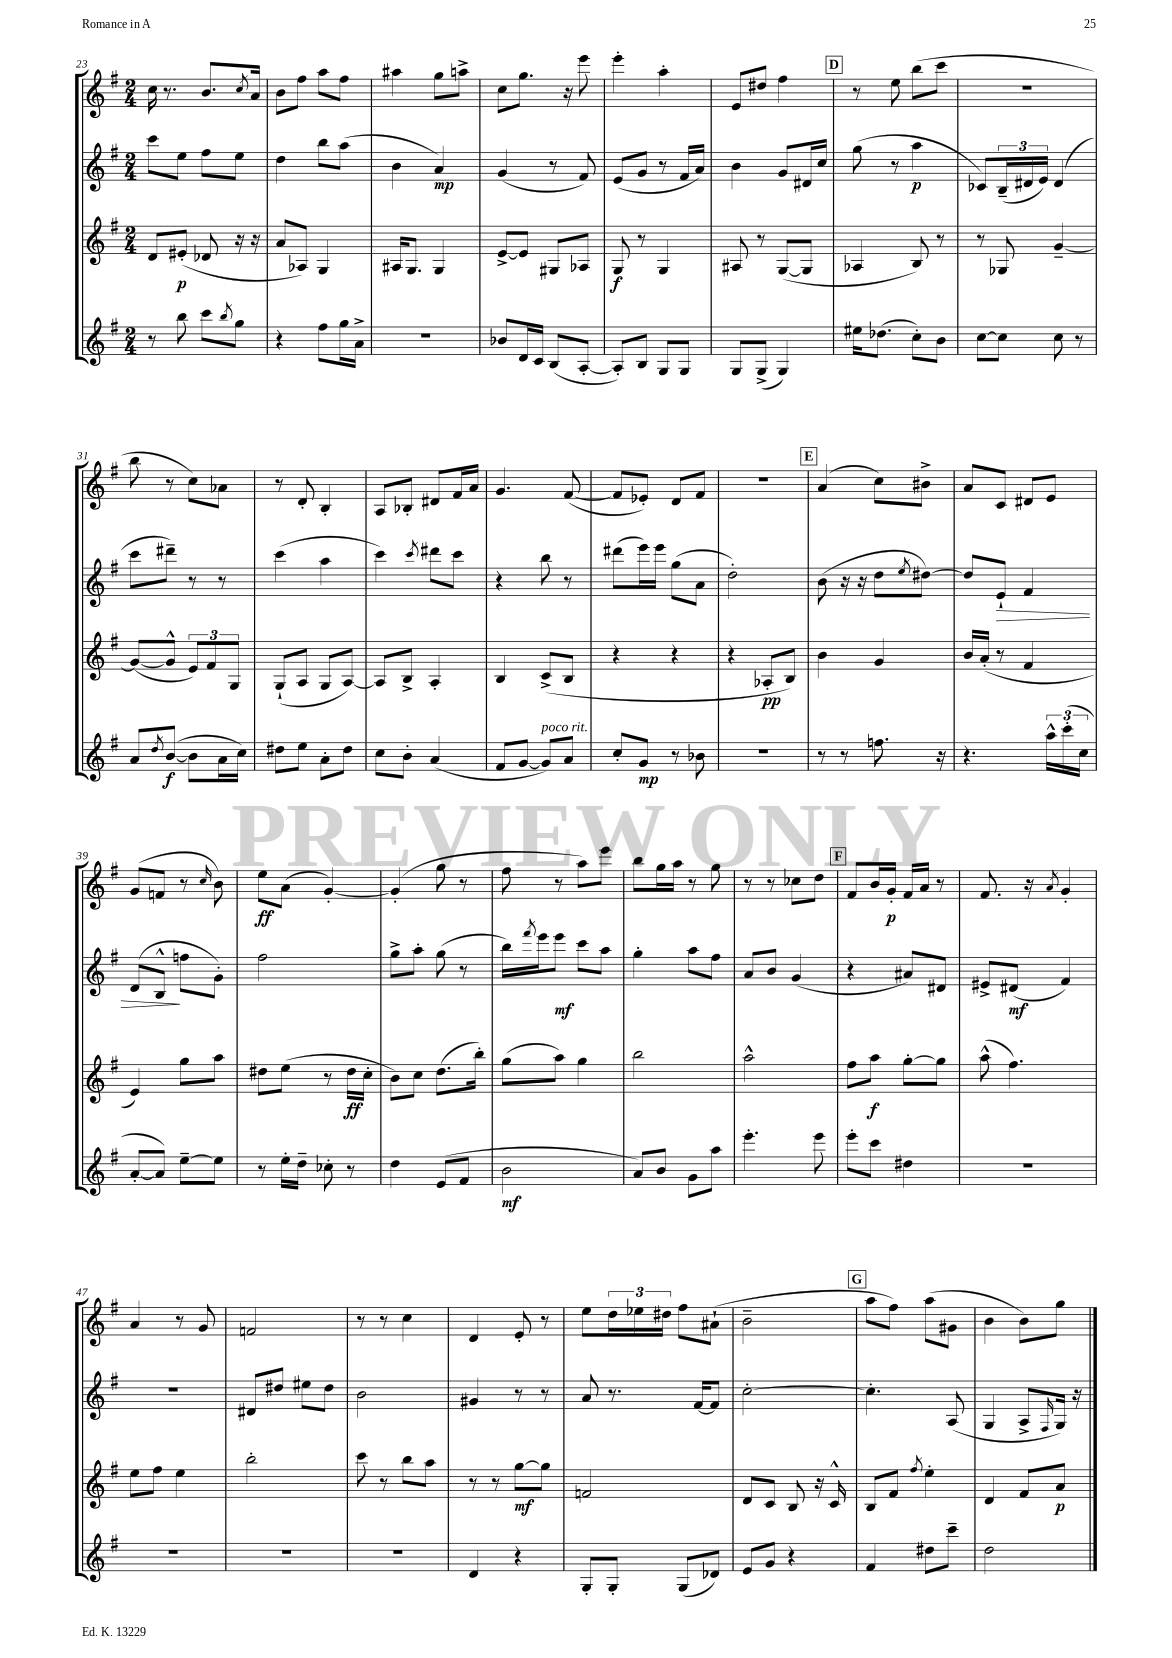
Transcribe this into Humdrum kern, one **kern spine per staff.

**kern	**dynam	**kern	**dynam	**kern	**dynam	**kern	**dynam
*part4	*part4	*part3	*part3	*part2	*part2	*part1	*part1
*staff4	*staff4	*staff3	*staff3	*staff2	*staff2	*staff1	*staff1
*clefG2	*	*clefG2	*	*clefG2	*	*clefG2	*
*k[f#]	*	*k[f#]	*	*k[f#]	*	*k[f#]	*
*M2/4	*	*M2/4	*	*M2/4	*	*M2/4	*
=23	=23	=23	=23	=23	=23	=23	=23
8r	.	8d/L	.	8ccc\L	.	16cc\	.
.	.	.	.	.	.	8.r	.
8bb\	.	(8e#X'/J	p	8ee\J	.	.	.
8ccc\L	.	8d-X/	.	8ff#\L	.	8.b/L	.
8qbb/	.	.	.	.	.	.	.
8gg\J	.	16r	.	8ee\J	.	.	.
.	.	.	.	.	.	8qcc/	.
.	.	16r	.	.	.	16a/Jk	.
=24	=24	=24	=24	=24	=24	=24	=24
4r	.	8a/L	.	4dd\	.	8b\L	.
.	.	8A-X/J)	.	.	.	8ff#\J	.
8ff#\L	.	4G/	.	8bb\L	.	8aa\L	.
16gg\L	.	.	.	(8aa\J	.	8ff#\J	.
16a^\JJ	.	.	.	.	.	.	.
=25	=25	=25	=25	=25	=25	=25	=25
2r	.	16A#X/KL	.	4b\	.	4aa#X\	.
.	.	8.G/J	.	.	.	.	.
.	.	4G/	.	4a/)	mp	8gg\L	.
.	.	.	.	.	.	8aan^\J	.
=26	=26	=26	=26	=26	=26	=26	=26
8b-X/L	.	[8e^/L	.	(4g/	.	8cc\L	.
16d/L	.	8e/J]	.	.	.	8.gg\J	.
16c/JJ	.	.	.	.	.	.	.
(8B/L	.	8G#X/L	.	8r	.	.	.
.	.	.	.	.	.	16r	.
[8A'/J	.	8A-X/J	.	8f#/)	.	8eee\	.
=27	=27	=27	=27	=27	=27	=27	=27
8A'/L])	.	8G/	f	(8e/L	.	4eee'\	.
8B/J	.	8r	.	8g/J	.	.	.
8G/L	.	4G/	.	8r	.	4aa'\	.
8G/J	.	.	.	16f#/LL	.	.	.
.	.	.	.	16a/JJ)	.	.	.
=28	=28	=28	=28	=28	=28	=28	=28
8G/L	.	8A#X/	.	4b\	.	8e/L	.
(8G^/J	.	8r	.	.	.	8dd#X/J	.
4G/)	.	([8G/L	.	8g/L	.	4ff#\	.
.	.	8G/J]	.	16d#X/L	.	.	.
.	.	.	.	16cc/JJ	.	.	.
!!LO:REH:place=s1:t=D
=29	=29	=29	=29	=29	=29	=29	=29
16ee#X\KL	.	4A-X/	.	(8gg\	.	8r	.
(8.dd-X\J	.	.	.	.	.	.	.
.	.	.	.	8r	.	8ee\	.
8cc'\L)	.	8B/)	.	4aa\	p	(8bb\L	.
8b\J	.	8r	.	.	.	8ccc\J	.
=30	=30	=30	=30	=30	=30	=30	=30
[8cc\L	.	8r	.	8c-X/L)	.	2r	.
8cc\J]	.	8G-X/	.	(24B~/L	.	.	.
.	.	.	.	24d#X/	.	.	.
.	.	.	.	24e/JJ)	.	.	.
8cc\	.	[4g~/	.	(4d#/	.	.	.
8r	.	.	.	.	.	.	.
!!LO:LB:g=z
=31	=31	=31	=31	=31	=31	=31	=31
8a/L	.	(8g/L_	.	8ccc\L	.	8bb\	.
8qdd/	.	.	.	.	.	.	.
([8b/J	f	8g^^/J]	.	8ddd#X~\J)	.	8r	.
8b\L]	.	12e/L)	.	8r	.	8cc\L)	.
.	.	12f#/	.	.	.	.	.
16a\L	.	.	.	8r	.	8a-X\J	.
.	.	12G/J	.	.	.	.	.
16cc\JJ)	.	.	.	.	.	.	.
=32	=32	=32	=32	=32	=32	=32	=32
8dd#X\L	.	(8G`/L	.	(4ccc\	.	8r	.
8ee\J	.	8A/J	.	.	.	8d'/	.
8a'\L	.	8G/L	.	4aa\	.	4B'/	.
8dd#\J	.	[8A/J)	.	.	.	.	.
=33	=33	=33	=33	=33	=33	=33	=33
8cc\L	.	8A/L]	.	4ccc\)	.	8A/L	.
8b'\J	.	8B^/J	.	.	.	8B-X'/J	.
.	.	.	.	8qccc/	.	.	.
(4a/	.	4A'/	.	8ddd#X\L	.	8d#X/L	.
.	.	.	.	8ccc\J	.	16f#/L	.
.	.	.	.	.	.	16a/JJ	.
=34	=34	=34	=34	=34	=34	=34	=34
8f#/L	.	4B/	.	4r	.	4.g/	.
[8g/J	.	.	.	.	.	.	.
!LO:TX:a:i:t=poco rit.	!	!	!	!	!	!	!
8g/L])	.	(8c^/L	.	8bb\	.	.	.
8a/J	.	8B/J	.	8r	.	([8f#/	.
=35	=35	=35	=35	=35	=35	=35	=35
8cc'/L	.	4r	.	(8ddd#X\L	.	8f#/L]	.
8g/J	mp	.	.	16eee\L)	.	8e-X'/J)	.
.	.	.	.	16eee\JJ	.	.	.
8r	.	4r	.	(8gg\L	.	8d/L	.
8b-X\	.	.	.	8a\J	.	8f#/J	.
=36	=36	=36	=36	=36	=36	=36	=36
2r	.	4r	.	2dd'\)	.	2r	.
.	.	8A-X'/L	pp	.	.	.	.
.	.	8B/J)	.	.	.	.	.
!!LO:REH:place=s1:t=E
=37	=37	=37	=37	=37	=37	=37	=37
8r	.	4b\	.	(8b\	.	(4a/	.
8r	.	.	.	16r	.	.	.
.	.	.	.	16r	.	.	.
8.ffn\	.	4g/	.	8dd\L	.	8cc\L)	.
.	.	.	.	8qee/	.	.	.
.	.	.	.	[8dd#X\J)	.	8b#X^\J	.
16r	.	.	.	.	.	.	.
=38	=38	=38	=38	=38	=38	=38	=38
4.r	.	16b/LL	.	8dd#/L]	.	8a/L	.
.	.	(16a'/JJ	.	.	.	.	.
!	!	!	!	!	!LO:HP:b	!	!
.	.	8r	.	8e`/J	>	8c/J	.
.	.	4f#/	.	4f#/	.	8d#X/L	.
24aa^^\LL	.	.	.	.	.	8e/J	.
(24ccc'\	.	.	.	.	.	.	.
24cc\JJ	.	.	.	.	.	.	.
!!LO:LB:g=z
=39	=39	=39	=39	=39	=39	=39	=39
[8a'/L	.	4e/)	.	(8d/L	.	(8g/L	.
8a/J])	.	.	.	8B^^/J	.	8fn/J	.
[8ee~\L	.	8gg\L	.	8ffn\L	]	8r	.
.	.	.	.	.	.	16qqcc/	.
8ee\J]	.	8aa\J	.	8g'\J)	.	8b\)	.
=40	=40	=40	=40	=40	=40	=40	=40
8r	.	8dd#X\L	.	2ff#\	.	8ee\L	ff
16ee'\LL	.	(8ee\J	.	.	.	(8a\J	.
16dd~\JJ	.	.	.	.	.	.	.
8cc-X'\	.	8r	.	.	.	[4g'/)	.
8r	.	16dd#\LL	ff	.	.	.	.
.	.	16cc'\JJ	.	.	.	.	.
=41	=41	=41	=41	=41	=41	=41	=41
4dd\	.	8b\L)	.	8gg^\L	.	(4g'/]	.
.	.	8cc\J	.	8aa'\J	.	.	.
(8e/L	.	(8.dd\L	.	(8gg\	.	8gg\	.
8f#/J	.	.	.	8r	.	8r	.
.	.	16bb'\Jk)	.	.	.	.	.
=42	=42	=42	=42	=42	=42	=42	=42
2b\	mf	(8gg\L	.	16bb\LL)	.	8ff#\	.
.	.	.	.	8qfff#/	.	.	.
.	.	.	.	16eee\J	.	.	.
.	.	8aa\J)	.	8eee\J	mf	8r	.
.	.	4gg\	.	8ccc\L	.	8aa\L)	.
.	.	.	.	8aa\J	.	8eee\J	.
=43	=43	=43	=43	=43	=43	=43	=43
8a/L)	.	2bb\	.	4gg'\	.	8bb\L	.
8b/J	.	.	.	.	.	16gg\L	.
.	.	.	.	.	.	16aa\JJ	.
8g\L	.	.	.	8aa\L	.	8r	.
8aa\J	.	.	.	8ff#\J	.	8gg\	.
=44	=44	=44	=44	=44	=44	=44	=44
4.eee'\	.	2aa^^\	.	8a/L	.	8r	.
.	.	.	.	8b/J	.	8r	.
.	.	.	.	(4g/	.	8cc-X\L	.
8eee\	.	.	.	.	.	8dd\J	.
!!LO:REH:place=s1:t=F
=45	=45	=45	=45	=45	=45	=45	=45
8eee'\L	.	8ff#\L	.	4r	.	8f#/L	.
8ccc\J	.	8aa\J	f	.	.	16b/L	.
.	.	.	.	.	.	16g'/JJ	p
4dd#X\	.	[8gg'\L	.	8a#X/L)	.	16f#/LL	.
.	.	.	.	.	.	16a/JJ	.
.	.	8gg\J]	.	8d#X/J	.	8r	.
=46	=46	=46	=46	=46	=46	=46	=46
2r	.	(8aa^^\	.	8e#X^/L	.	8.f#/	.
.	.	4.ff#\)	.	(8d#X/J	mf	.	.
.	.	.	.	.	.	16r	.
.	.	.	.	.	.	8qa/	.
.	.	.	.	4f#/)	.	4g'/	.
!!LO:LB:g=z
=47	=47	=47	=47	=47	=47	=47	=47
2r	.	8ee\L	.	2r	.	4a/	.
.	.	8ff#\J	.	.	.	.	.
.	.	4ee\	.	.	.	8r	.
.	.	.	.	.	.	8g/	.
=48	=48	=48	=48	=48	=48	=48	=48
2r	.	2bb'\	.	8d#X/L	.	2fn/	.
.	.	.	.	8dd#X/J	.	.	.
.	.	.	.	8ee#X\L	.	.	.
.	.	.	.	8dd#\J	.	.	.
=49	=49	=49	=49	=49	=49	=49	=49
2r	.	8ccc\	.	2b\	.	8r	.
.	.	8r	.	.	.	8r	.
.	.	8bb\L	.	.	.	4cc\	.
.	.	8aa\J	.	.	.	.	.
=50	=50	=50	=50	=50	=50	=50	=50
4d/	.	8r	.	4g#X/	.	4d/	.
.	.	8r	.	.	.	.	.
4r	.	[8gg\L	mf	8r	.	8e'/	.
.	.	8gg\J]	.	8r	.	8r	.
=51	=51	=51	=51	=51	=51	=51	=51
8G'/L	.	2fn/	.	8a/	.	8ee\L	.
8G'/J	.	.	.	8.r	.	24dd\L	.
.	.	.	.	.	.	24ee-X\	.
.	.	.	.	.	.	24dd#X\JJ	.
(8G/L	.	.	.	.	.	8ff#\L	.
.	.	.	.	[16f#/KL	.	.	.
8d-X/J)	.	.	.	8f#/J]	.	(8a#X`\J	.
=52	=52	=52	=52	=52	=52	=52	=52
8e/L	.	8d/L	.	[2cc'\	.	2b~\	.
8g/J	.	8c/J	.	.	.	.	.
4r	.	8B/	.	.	.	.	.
.	.	16r	.	.	.	.	.
.	.	16c^^/	.	.	.	.	.
!!LO:REH:place=s1:t=G
=53	=53	=53	=53	=53	=53	=53	=53
4f#/	.	8B/L	.	4.cc'\]	.	8aa\L	.
.	.	8f#/J	.	.	.	8ff#\J)	.
.	.	8qff#/	.	.	.	.	.
8dd#X\L	.	4ee'\	.	.	.	(8aa\L	.
8ccc~\J	.	.	.	(8A/	.	8g#X\J	.
=54	=54	=54	=54	=54	=54	=54	=54
2dd\	.	4d/	.	4G/	.	4b\	.
.	.	8f#/L	.	8A^/L	.	8b\L)	.
.	.	.	.	16qqF#/	.	.	.
.	.	8a/J	p	16G/Jk)	.	8gg\J	.
.	.	.	.	16r	.	.	.
==	==	==	==	==	==	==	==
*-	*-	*-	*-	*-	*-	*-	*-
